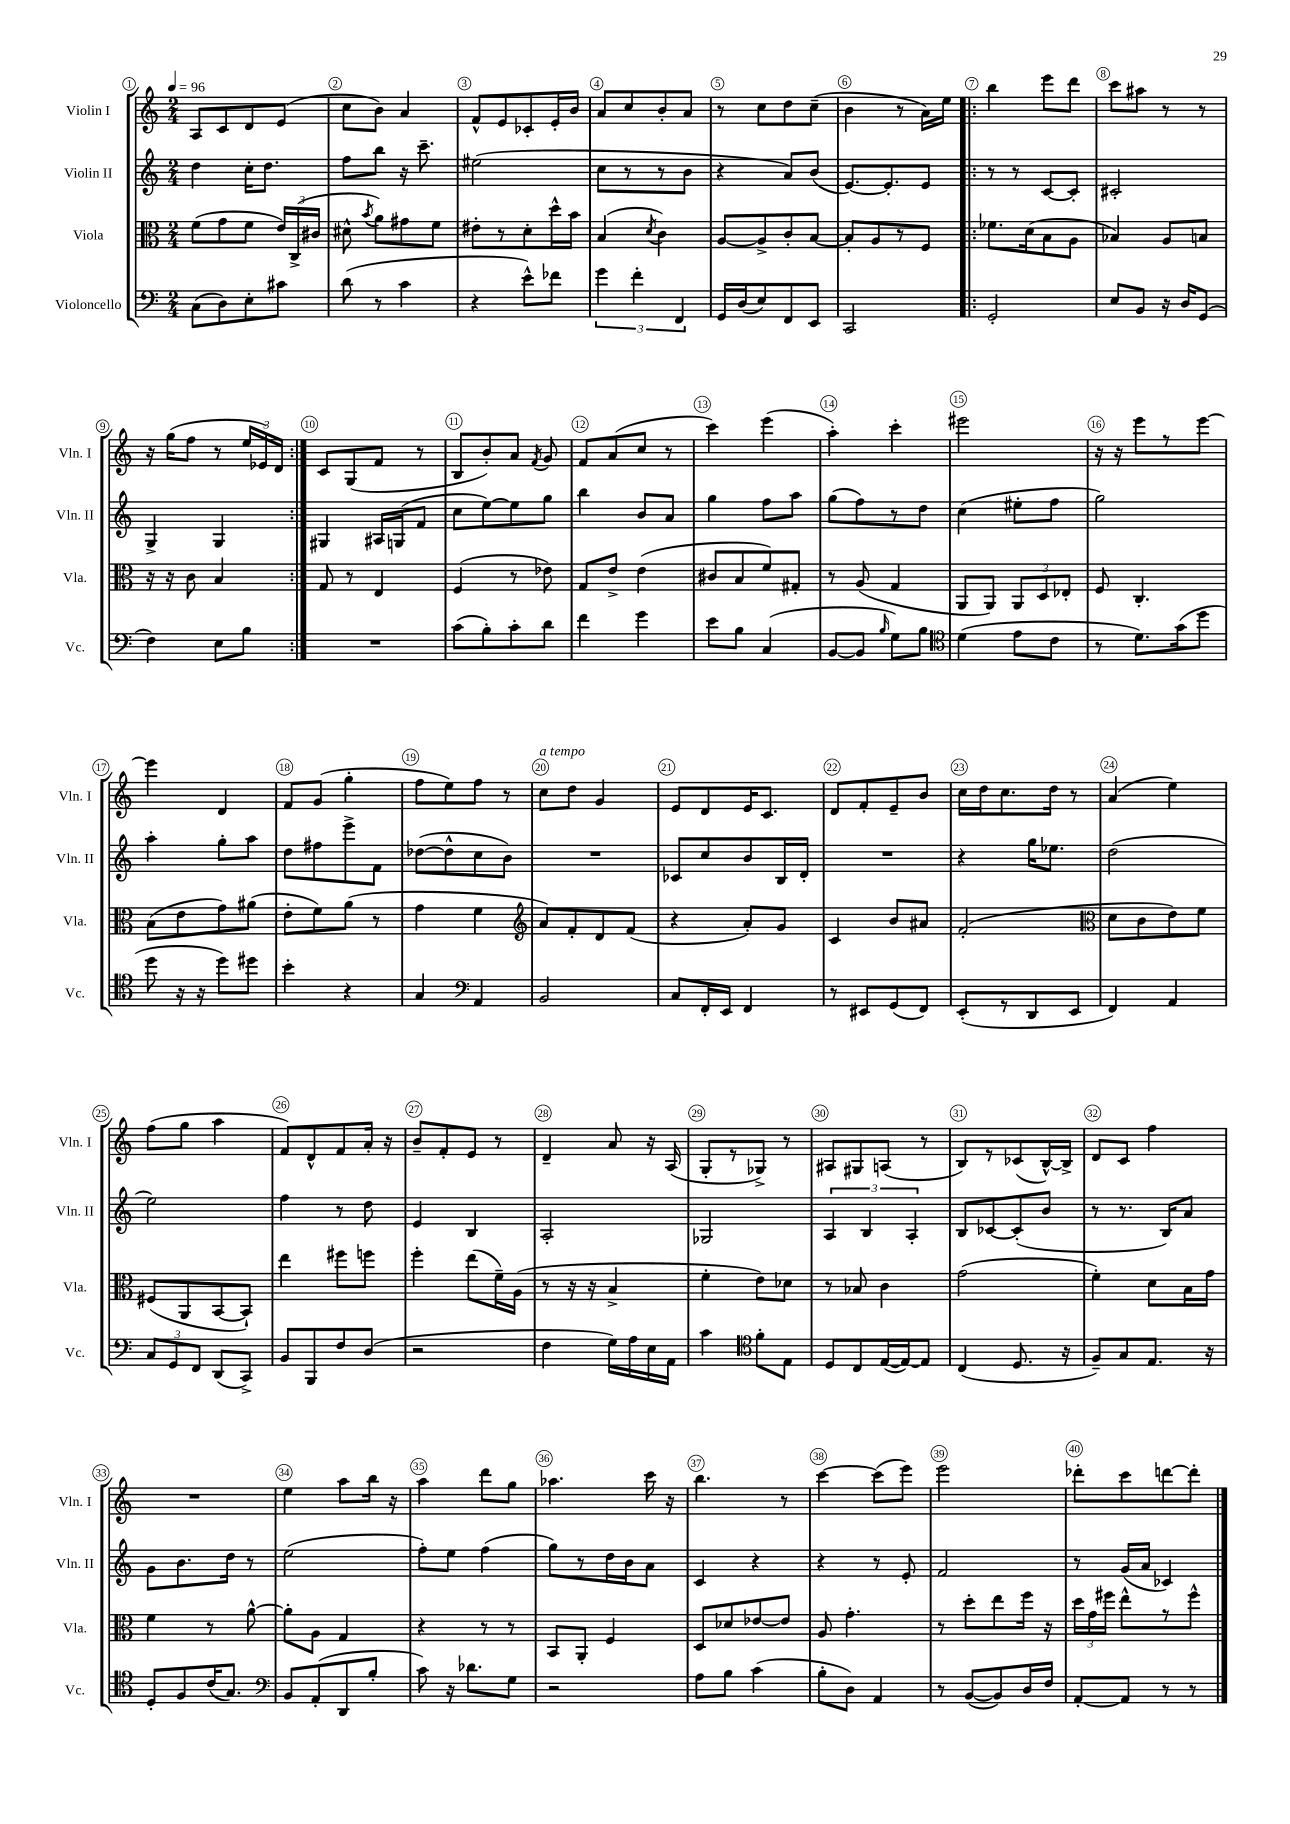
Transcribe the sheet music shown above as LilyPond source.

<<
\new StaffGroup <<
\new Staff = "s0" \with { instrumentName = "Violin I" shortInstrumentName = "Vln. I" } {
    \clef treble \key c \major \numericTimeSignature \time 2/4 \tempo 4 = 96
    \autoBeamOff a8[ c'8 d'8 e'8]( |
    c''8[ b'8]) a'4 |
    f'8[-^ e'8 ces'8-. e'16-. b'16] |
    a'8[ c''8 b'8-. a'8] |
    r8 c''8[ d''8 c''8]--( |
    b'4 r8 a'16[) e''16] |
    \repeat volta 2 { b''4 e'''8[ d'''8] |
    c'''8[ ais''8] r8 r8 |
    r16 g''16[( f''8] r8 \tuplet 3/2 { e''16[ ees'16) d'16] } | }
    c'8[ g8( f'8] r8 |
    b8[ b'8-.) a'8] \acciaccatura { f'8 } g'8 |
    f'8[ a'8( c''8] r8 |
    c'''4) e'''4( |
    a''4-.) c'''4-. |
    eis'''2 |
    r16 r16 e'''8[ r8 e'''8]~ |
    e'''4 d'4 |
    f'8[ g'8]( g''4-. |
    f''8[ e''8) f''8] r8 |
    c''8[^\markup { \italic "a tempo" } d''8] g'4 |
    e'8[ d'8 e'16 c'8.] |
    d'8[ f'8-. e'8-- b'8] |
    c''16[ d''16 c''8. d''16] r8 |
    a'4( e''4) |
    f''8[( g''8] a''4 |
    f'8[) d'8-^ f'8 a'16]-. r16 |
    b'8[-- f'8-. e'8] r8 |
    d'4-- a'8 r16 a16( |
    g8[-. r8 ges8]->) r8 |
    ais8[ gis8 a8]( r8 |
    b8[) r8 ces'8( b16~-^) b16]-> |
    d'8[ c'8] f''4 |
    R2 |
    e''4 a''8[ b''16] r16 |
    a''4 d'''8[ g''8] |
    aes''4. c'''16 r16 |
    b''4. r8 |
    c'''4~ c'''8[( e'''8]) |
    e'''2 |
    des'''8[-. c'''8 d'''8~ d'''8]-. \bar "|." |
}
\new Staff = "s1" \with { instrumentName = "Violin II" shortInstrumentName = "Vln. II" } {
    \clef treble \key c \major \numericTimeSignature \time 2/4
    \autoBeamOff d''4 c''16[-. d''8.] |
    f''8[ b''8] r16 c'''8.-- |
    eis''2( |
    c''8[ r8 r8 b'8] |
    r4 a'8[) b'8]( |
    e'8.[~) e'8.-. e'8] |
    \repeat volta 2 { r8 r8 c'8[~ c'8]-. |
    cis'2-. |
    g4-> g4 | }
    gis4 ais16[ g16( f'8] |
    c''8[ e''8~) e''8 g''8] |
    b''4 b'8[ a'8] |
    g''4 f''8[ a''8] |
    g''8[( f''8) r8 d''8] |
    c''4( eis''8[-. f''8] |
    g''2) |
    a''4-. g''8[-. a''8] |
    d''8[ fis''8 e'''8-> f'8] |
    des''8[~( des''8-^ c''8 b'8]) |
    R2 |
    ces'8[ c''8 b'8 b16 d'16]-. |
    R2 |
    r4 g''16[ ees''8.] |
    d''2( |
    e''2) |
    f''4 r8 d''8 |
    e'4 b4 |
    a2-. |
    ges2 |
    \tuplet 3/2 { a4 b4 a4-. } |
    b8[ ces'8~ ces'8-.( b'8] |
    r8 r8. b16[) a'8] |
    g'8[ b'8. d''16] r8 |
    e''2( |
    f''8[-.) e''8] f''4( |
    g''8[) r8 d''16 b'16 a'8] |
    c'4 r4 |
    r4 r8 e'8-. |
    f'2 |
    r8 g'16[( a'16] ces'4) \bar "|." |
}
\new Staff = "s2" \with { instrumentName = "Viola" shortInstrumentName = "Vla." } {
    \clef alto \key c \major \numericTimeSignature \time 2/4
    \autoBeamOff f'8[( g'8 f'8] \tuplet 3/2 { e'16[) c16->( cis'16] } |
    dis'8-^ \acciaccatura { b'8 } a'8[) gis'8 f'8] |
    eis'8[-. r8 d'8-. d''16-^ b'16] |
    b4( \acciaccatura { d'8 } c'4) |
    a8[~ a8-> c'8-. b8]~ |
    b8[-. a8 r8 f8] |
    \repeat volta 2 { fes'8.[ d'16( b8 a8] |
    bes4) a8[ b8] |
    r16 r16 c'8 b4 | }
    g8 r8 e4 |
    f4( r8 ees'8) |
    g8[ e'8]-> e'4( |
    cis'8[ b8 f'8) gis8]-. |
    r8 a8( g4 |
    a,8[ a,8]) \tuplet 3/2 { a,8[ d8 ees8]-. } |
    f8 c4.-. |
    b8[( e'8 g'8) ais'8]( |
    e'8[-. f'8) a'8]( r8 |
    g'4 f'4 |
    \clef treble a'8[) f'8-. d'8 f'8]( |
    r4 a'8[-.) g'8] |
    c'4 b'8[ ais'8] |
    f'2-.( |
    \clef alto d'8[ c'8 e'8) f'8] |
    fis8[( a,8 b,8~ b,8]-!) |
    e''4 fis''8[ f''8] |
    f''4-. e''8[( f'16--) a16]( |
    r8 r16 r16 b4-> |
    f'4-. e'8[) des'8] |
    r8 bes8 c'4 |
    g'2( |
    f'4-.) d'8[ b16 g'16] |
    f'4 r8 a'8~-^ |
    a'8[-. a8] g4 |
    r4 r8 r8 |
    b,8[ a,8]-. f4 |
    d8[ des'8 ees'8~ ees'8] |
    a8 g'4.-. |
    r8 d''8[-. e''8 f''16] r16 |
    \tuplet 3/2 { d''16[ g'16 fis''16] } e''8[-^ r8 fis''8]-^ \bar "|." |
}
\new Staff = "s3" \with { instrumentName = "Violoncello" shortInstrumentName = "Vc." } {
    \clef bass \key c \major \numericTimeSignature \time 2/4
    \autoBeamOff c8[( d8) e8-. cis'8] |
    d'8( r8 c'4 |
    r4 e'8[-^) fes'8] |
    \tuplet 3/2 { g'4 f'4-. f,4 } |
    g,16[ d16( e8) f,8 e,8] |
    c,2 |
    \repeat volta 2 { g,2-. |
    e8[ b,8] r16 d16[ g,8]( |
    f4) e8[ b8] | }
    R2 |
    c'8[( b8-.) c'8-. d'8] |
    f'4 g'4 |
    e'8[ b8] c4( |
    b,8[~ b,8] \grace { b16 } g8[) b8] |
    \clef tenor d'4( e'8[ c'8] |
    r8 d'8.[) g'16( d''8] |
    d''8 r16 r16 d''8[) dis''8] |
    b'4-. r4 |
    g4 \clef bass a,4 |
    b,2 |
    c8[ f,16-. e,16] f,4 |
    r8 eis,8[ g,8( f,8]) |
    e,8[-.( r8 d,8 e,8] |
    f,4) a,4 |
    \tuplet 3/2 { c8[ g,8 f,8] } d,8[( c,8]->) |
    b,8[ b,,8 f8 d8]( |
    r2 |
    f4 g16[) a16 e16 a,16] |
    c'4 \clef tenor f'8[-. e8] |
    d8[ c8 e16~( e16~) e8] |
    c4( d8. r16 |
    f8[--) g8 e8.] r16 |
    d8[-. f8 c'16( g8.]) |
    \clef bass b,8[ a,8-.( d,8 b8]-. |
    c'8) r16 des'8.[ g8] |
    r2 |
    a8[ b8] c'4( |
    b8[-. d8]) a,4 |
    r8 b,8[~( b,8) d16 f16] |
    a,8[~-. a,8] r8 r8 \bar "|." |
}
>>
>>
\layout { \context { \Score \override BarNumber.break-visibility = ##(#f #t #t) barNumberVisibility = #all-bar-numbers-visible \override BarNumber.stencil = #(make-stencil-circler 0.1 0.3 ly:text-interface::print) } }
